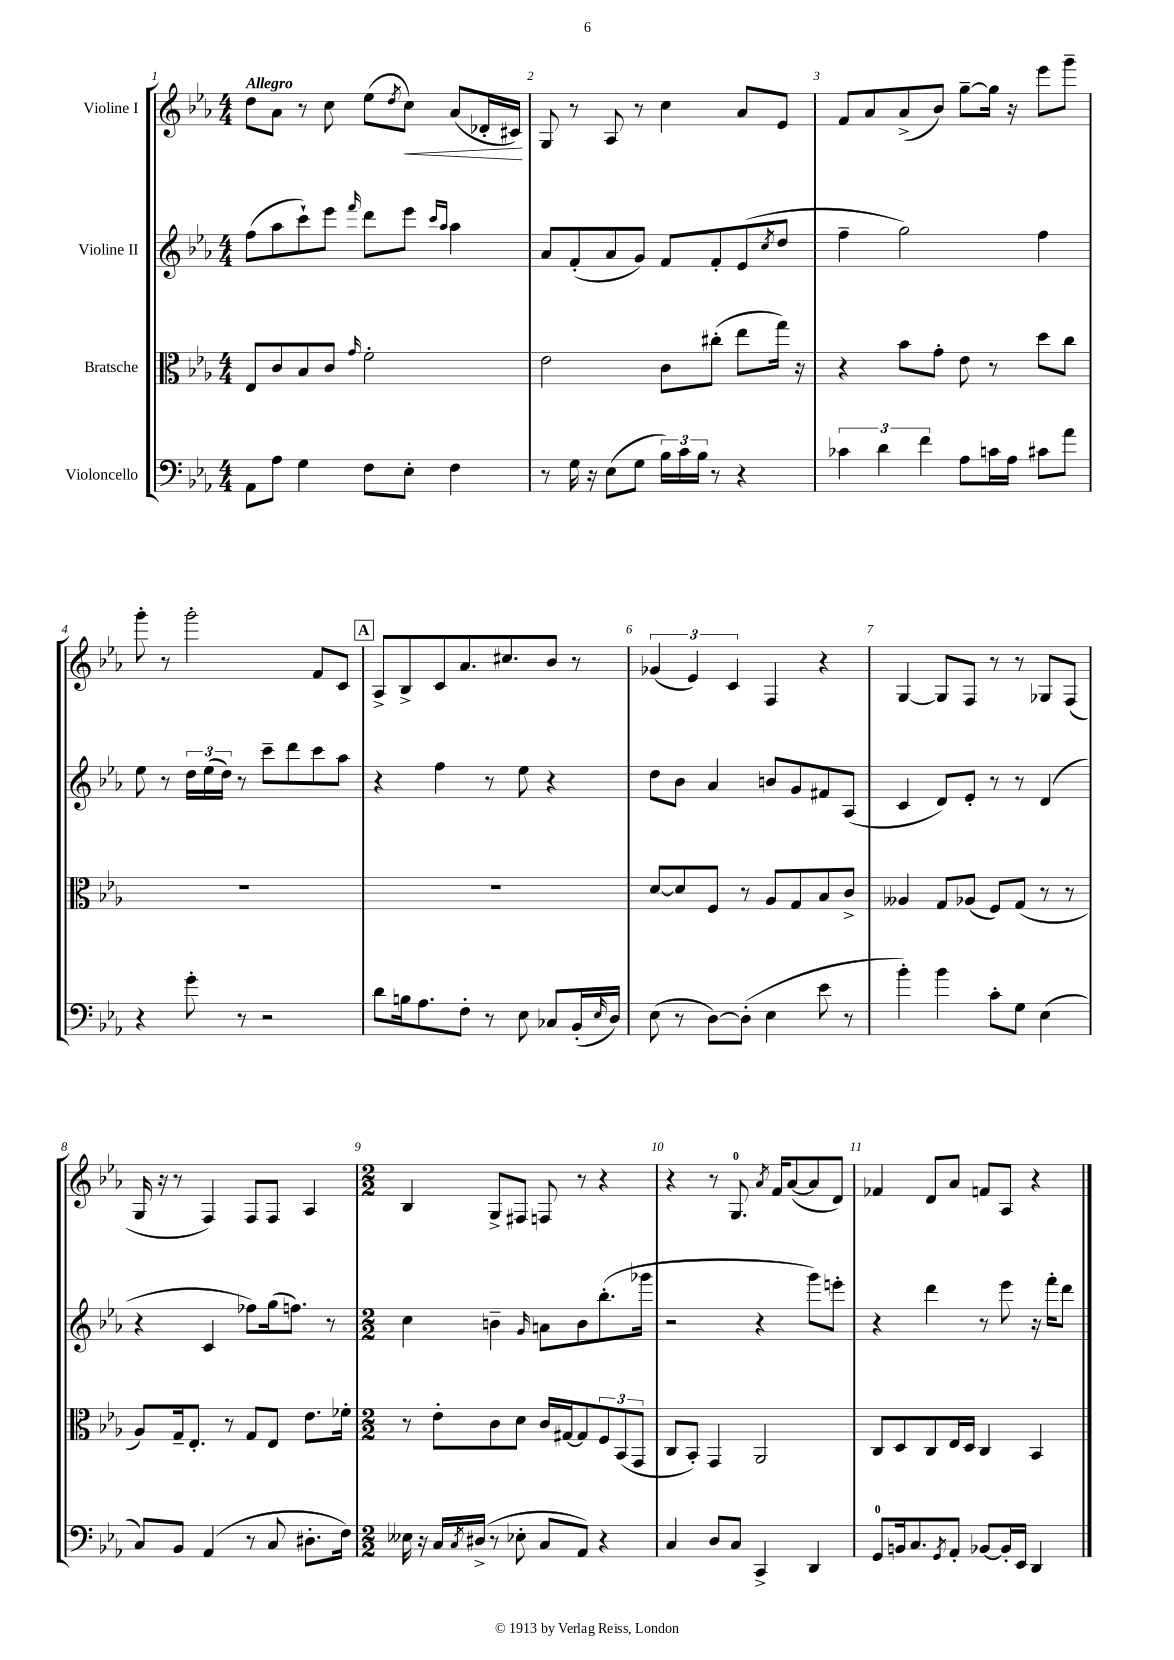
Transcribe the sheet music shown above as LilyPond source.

<<
\new StaffGroup <<
\new Staff = "s0" \with { instrumentName = "Violine I" } {
    \clef treble \key ees \major \numericTimeSignature \time 4/4 \tempo "Allegro"
    d''8 aes'8 r8 c''8 ees''8( \acciaccatura { d''8 } c''8\<) aes'8( des'16-. cis'16\!) |
    g8 r8 aes8 r8 c''4 aes'8 ees'8 |
    f'8 aes'8 aes'8->( bes'8) g''8~-- g''16 r16 ees'''8 g'''8-- |
    g'''8-. r8 g'''2-. f'8 c'8 |
    \mark \markup { \box "A" } aes8-> bes8-> c'8 aes'8. cis''8. bes'8 r8 |
    \tuplet 3/2 { ges'4( ees'4) c'4 } f4 r4 |
    g4~ g8 f8 r8 r8 ges8 f8( |
    g16 r16 r8 f4) f8 f8 aes4 |
    \numericTimeSignature \time 2/2 bes4 g8-> fis8 f8 r8 r4 |
    r4 r8 g8.-0 \acciaccatura { aes'8 } f'16 aes'8~( aes'8 d'8) |
    fes'4 d'8 aes'8 f'8 aes8 r4 \bar "|." |
}
\new Staff = "s1" \with { instrumentName = "Violine II" } {
    \clef treble \key ees \major \numericTimeSignature \time 4/4
    f''8( aes''8 c'''8-!) ees'''8 \grace { f'''16 } d'''8 ees'''8 \grace { c'''16 aes''16 } aes''4 |
    aes'8 f'8-.( aes'8 g'8) f'8 f'8-. ees'8( \acciaccatura { c''8 } d''8 |
    f''4-- g''2) f''4 |
    ees''8 r8 \tuplet 3/2 { d''16 ees''16( d''16) } r8 c'''8-- d'''8 c'''8 aes''8 |
    \mark \markup { \box "A" } r4 f''4 r8 ees''8 r4 |
    d''8 bes'8 aes'4 b'8 g'8 fis'8 aes8( |
    c'4 d'8) ees'8-. r8 r8 d'4( |
    r4 c'4 fes''8) g''16( f''8.) r8 |
    \numericTimeSignature \time 2/2 c''4 b'4-- \grace { g'16 } a'8 b'8 bes''8.-.( ges'''16 |
    r2 r4 g'''8) e'''8-. |
    r4 d'''4 r8 ees'''8 r16 f'''16-. d'''8 \bar "|." |
}
\new Staff = "s2" \with { instrumentName = "Bratsche" } {
    \clef alto \key ees \major \numericTimeSignature \time 4/4
    ees8 c'8 bes8 c'8 \grace { g'16 } f'2-. |
    ees'2 c'8 cis''8-.( ees''8 g''16) r16 |
    r4 bes'8 g'8-. ees'8 r8 d''8 c''8 |
    R1 |
    \mark \markup { \box "A" } R1 |
    d'8~ d'8 f8 r8 aes8 g8 bes8 c'8-> |
    aeses4 g8 aes8( f8) g8( r8 r8 |
    aes8) g16-- ees8.-. r8 g8 ees8 ees'8. fes'16-. |
    \numericTimeSignature \time 2/2 r8 ees'8-. c'8 d'8 c'16 gis16~ gis8 \tuplet 3/2 { f8 bes,8( g,8 } |
    c8 bes,8-.) g,4 aes,2 |
    c8 d8 c8 ees16 d16 c4 bes,4 \bar "|." |
}
\new Staff = "s3" \with { instrumentName = "Violoncello" } {
    \clef bass \key ees \major \numericTimeSignature \time 4/4
    aes,8 aes8 g4 f8 ees8-. f4 |
    r8 g16 r16 ees8( g8 \tuplet 3/2 { bes16) c'16 bes16 } r8 r4 |
    \tuplet 3/2 { ces'4 d'4 f'4 } aes8 c'16 aes16 cis'8 aes'8 |
    r4 g'8-. r8 r2 |
    \mark \markup { \box "A" } d'8 b16 aes8. f8-. r8 ees8 ces8 bes,16-.( \grace { ees16 } d16) |
    ees8( r8 d8~) d8-.( ees4 ees'8 r8 |
    bes'4-.) bes'4 c'8-. g8 ees4( |
    c8) bes,8 aes,4( r8 c8 dis8.-. f16) |
    \numericTimeSignature \time 2/2 eeses16 r16 c16 \acciaccatura { c8 } dis16->( r8 ees8-. c8 aes,8) r4 |
    c4 d8 c8 c,4-> d,4 |
    g,8-0 b,16 c8. \acciaccatura { g,8 } aes,8-. bes,8~ bes,16-. ees,16 d,4 \bar "|." |
}
>>
>>
\layout { \context { \Score \override BarNumber.break-visibility = ##(#f #t #t) barNumberVisibility = #all-bar-numbers-visible } }
